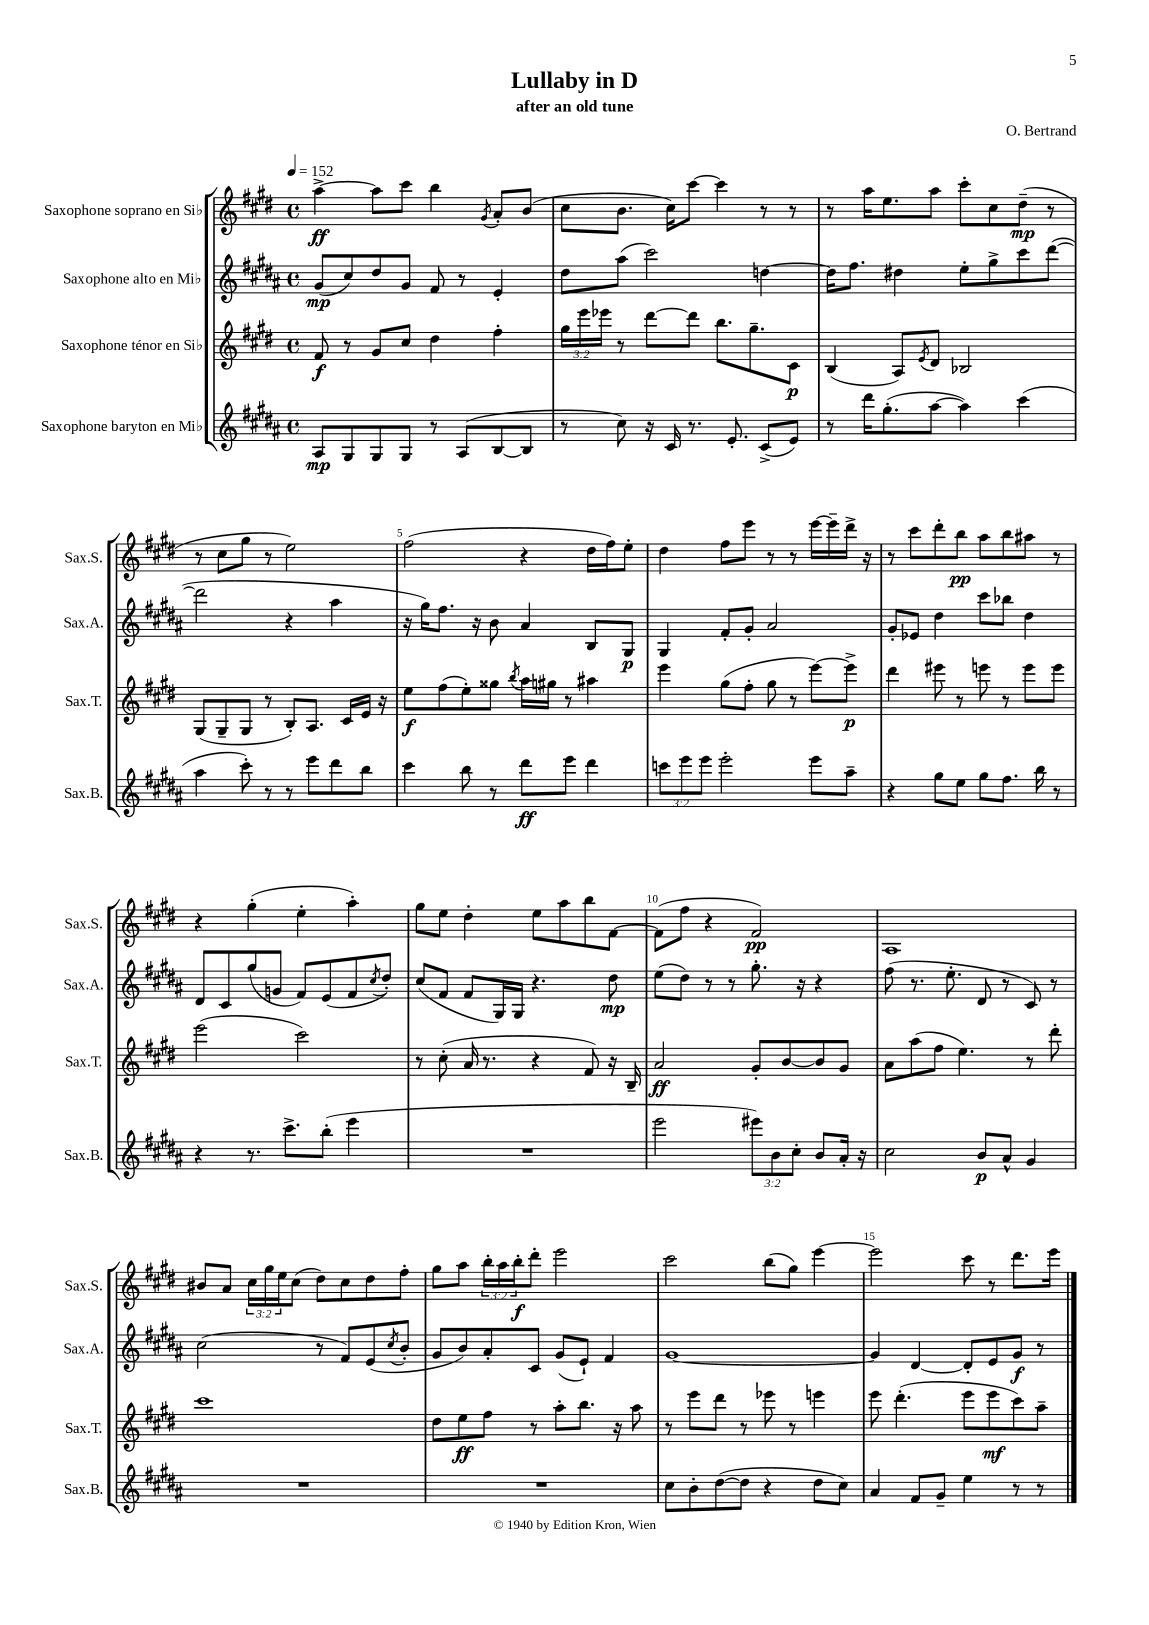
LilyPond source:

\header { title = "Lullaby in D" composer = "O. Bertrand" subtitle = "after an old tune" }
<<
\new StaffGroup <<
\new Staff = "s0" \with { instrumentName = "Saxophone soprano en Sib" shortInstrumentName = "Sax.S." } {
    \clef treble \key e \major \defaultTimeSignature \time 4/4 \override Staff.TupletNumber.text = #tuplet-number::calc-fraction-text \tempo 4 = 152
    a''4~->\ff a''8 cis'''8 b''4 \acciaccatura { gis'8 } a'8-. b'8( |
    cis''8 b'8. cis''16) cis'''8~ cis'''4 r8 r8 |
    r8 a''16 e''8. a''8 cis'''8-. cis''8 dis''8--\mp( r8 |
    r8 cis''8 gis''8 r8 e''2) |
    fis''2( r4 dis''16 fis''16) e''8-. |
    dis''4 fis''8 e'''8 r8 r8 e'''16~ e'''16-- dis'''16-> r16 |
    r8 cis'''8 dis'''8-. b''8\pp a''8 b''8 ais''8 r8 |
    r4 gis''4-.( e''4-. a''4-.) |
    gis''8 e''8 dis''4-. e''8 a''8 b''8 fis'8~ |
    fis'8( fis''8 r4 fis'2\pp) |
    a1 |
    bis'8 a'8 \tuplet 3/2 { cis''16 gis''16 e''16 } cis''8( dis''8) cis''8 dis''8 fis''8-. |
    gis''8 a''8 \tuplet 3/2 { b''16-. a''16 b''16-.\f } dis'''8-. e'''2 |
    cis'''2 b''8( gis''8) e'''4~ |
    e'''2 cis'''8 r8 dis'''8. e'''16 \bar "|." |
}
\new Staff = "s1" \with { instrumentName = "Saxophone alto en Mib" shortInstrumentName = "Sax.A." } {
    \clef treble \key b \major \defaultTimeSignature \time 4/4
    gis'8\mp( cis''8) dis''8 gis'8 fis'8 r8 e'4-. |
    dis''8 ais''8( cis'''2) d''4~ |
    d''16 fis''8. dis''4 e''8-. gis''8-> cis'''8 dis'''8~( |
    dis'''2 r4 ais''4 |
    r16 gis''16) fis''8. r16 b'8 ais'4 b8 gis8\p |
    gis4 fis'8-. gis'8-. ais'2 |
    gis'8-. ees'8 dis''4 cis'''8 bes''8 dis''4 |
    dis'8 cis'8 gis''8( g'8 fis'8) e'8( fis'8 \acciaccatura { cis''8 } dis''8-.) |
    cis''8( fis'8 fis'8 gis16) gis16 r4. dis''8\mp |
    e''8( dis''8) r8 r8 gis''8.-. r16 r4 |
    fis''8( r8. e''8.-. dis'8 r8 cis'8) r8 |
    cis''2( r8 fis'8) e'8( \acciaccatura { cis''8 } b'8-. |
    gis'8 b'8) ais'8-. cis'8 gis'8( e'8-!) fis'4 |
    gis'1~ |
    gis'4 dis'4~ dis'8-. e'8 gis'8\f r8 \bar "|." |
}
\new Staff = "s2" \with { instrumentName = "Saxophone ténor en Sib" shortInstrumentName = "Sax.T." } {
    \clef treble \key e \major \defaultTimeSignature \time 4/4 \override Staff.TupletNumber.text = #tuplet-number::calc-fraction-text
    fis'8\f r8 gis'8 cis''8 dis''4 fis''4-. |
    \tuplet 3/2 { gis''16 e'''16 ees'''16 } r8 dis'''8~ dis'''8 b''8. gis''8.-- cis'8\p |
    b4( a8) \acciaccatura { e'8 } dis'8 bes2 |
    gis8( gis8-- gis8 r8 b8-.) a8. cis'16 e'16 r16 |
    e''8\f fis''8( e''8-.) gisis''8 \acciaccatura { b''8 } a''16 gis''16 r8 ais''4 |
    e'''4 gis''8( fis''8-. gis''8 r8 e'''8~) e'''8->\p |
    dis'''4 eis'''8 r8 e'''8 r8 e'''8 e'''8 |
    e'''2( cis'''2) |
    r8 cis''8-.( a'16 r8. r4 fis'8) r16 b16-- |
    a'2\ff gis'8-. b'8~ b'8 gis'8 |
    a'8 a''8( fis''8 e''4.) r8 dis'''8-. |
    cis'''1 |
    dis''8 e''8\ff fis''8 r8 a''8-. b''8. r16 a''8 |
    r8 e'''8 dis'''8 r8 ees'''8 r8 e'''4 |
    e'''8 dis'''4.-.( e'''8 e'''8\mf cis'''8) a''8-- \bar "|." |
}
\new Staff = "s3" \with { instrumentName = "Saxophone baryton en Mib" shortInstrumentName = "Sax.B." } {
    \clef treble \key b \major \defaultTimeSignature \time 4/4 \override Staff.TupletNumber.text = #tuplet-number::calc-fraction-text
    ais8\mp gis8 gis8 gis8 r8 ais8( b8~ b8 |
    r8 cis''8) r16 cis'16 r8. e'8.-. cis'8->( e'8) |
    r8 dis'''16 gis''8.-.( ais''8~ ais''4) cis'''4( |
    ais''4 cis'''8-.) r8 r8 e'''8 dis'''8 b''8 |
    cis'''4 b''8 r8 dis'''8\ff e'''8 dis'''4 |
    \tuplet 3/2 { c'''8 e'''8 e'''8 } e'''2-. e'''8 ais''8-- |
    r4 gis''8 e''8 gis''8 fis''8. b''16 r8 |
    r4 r8. cis'''8.-> b''8-.( e'''4 |
    R1 |
    e'''2 \tuplet 3/2 { eis'''8) b'8 cis''8-. } b'8 ais'16-. r16 |
    cis''2 b'8\p ais'8-^ gis'4 |
    R1 |
    R1 |
    cis''8 b'8-. dis''8~( dis''8 r4 dis''8 cis''8) |
    ais'4 fis'8 gis'8-- e''4 r8 r8 \bar "|." |
}
>>
>>
\layout { \context { \Score \override BarNumber.break-visibility = ##(#f #t #t) barNumberVisibility = #(every-nth-bar-number-visible 5) } }
